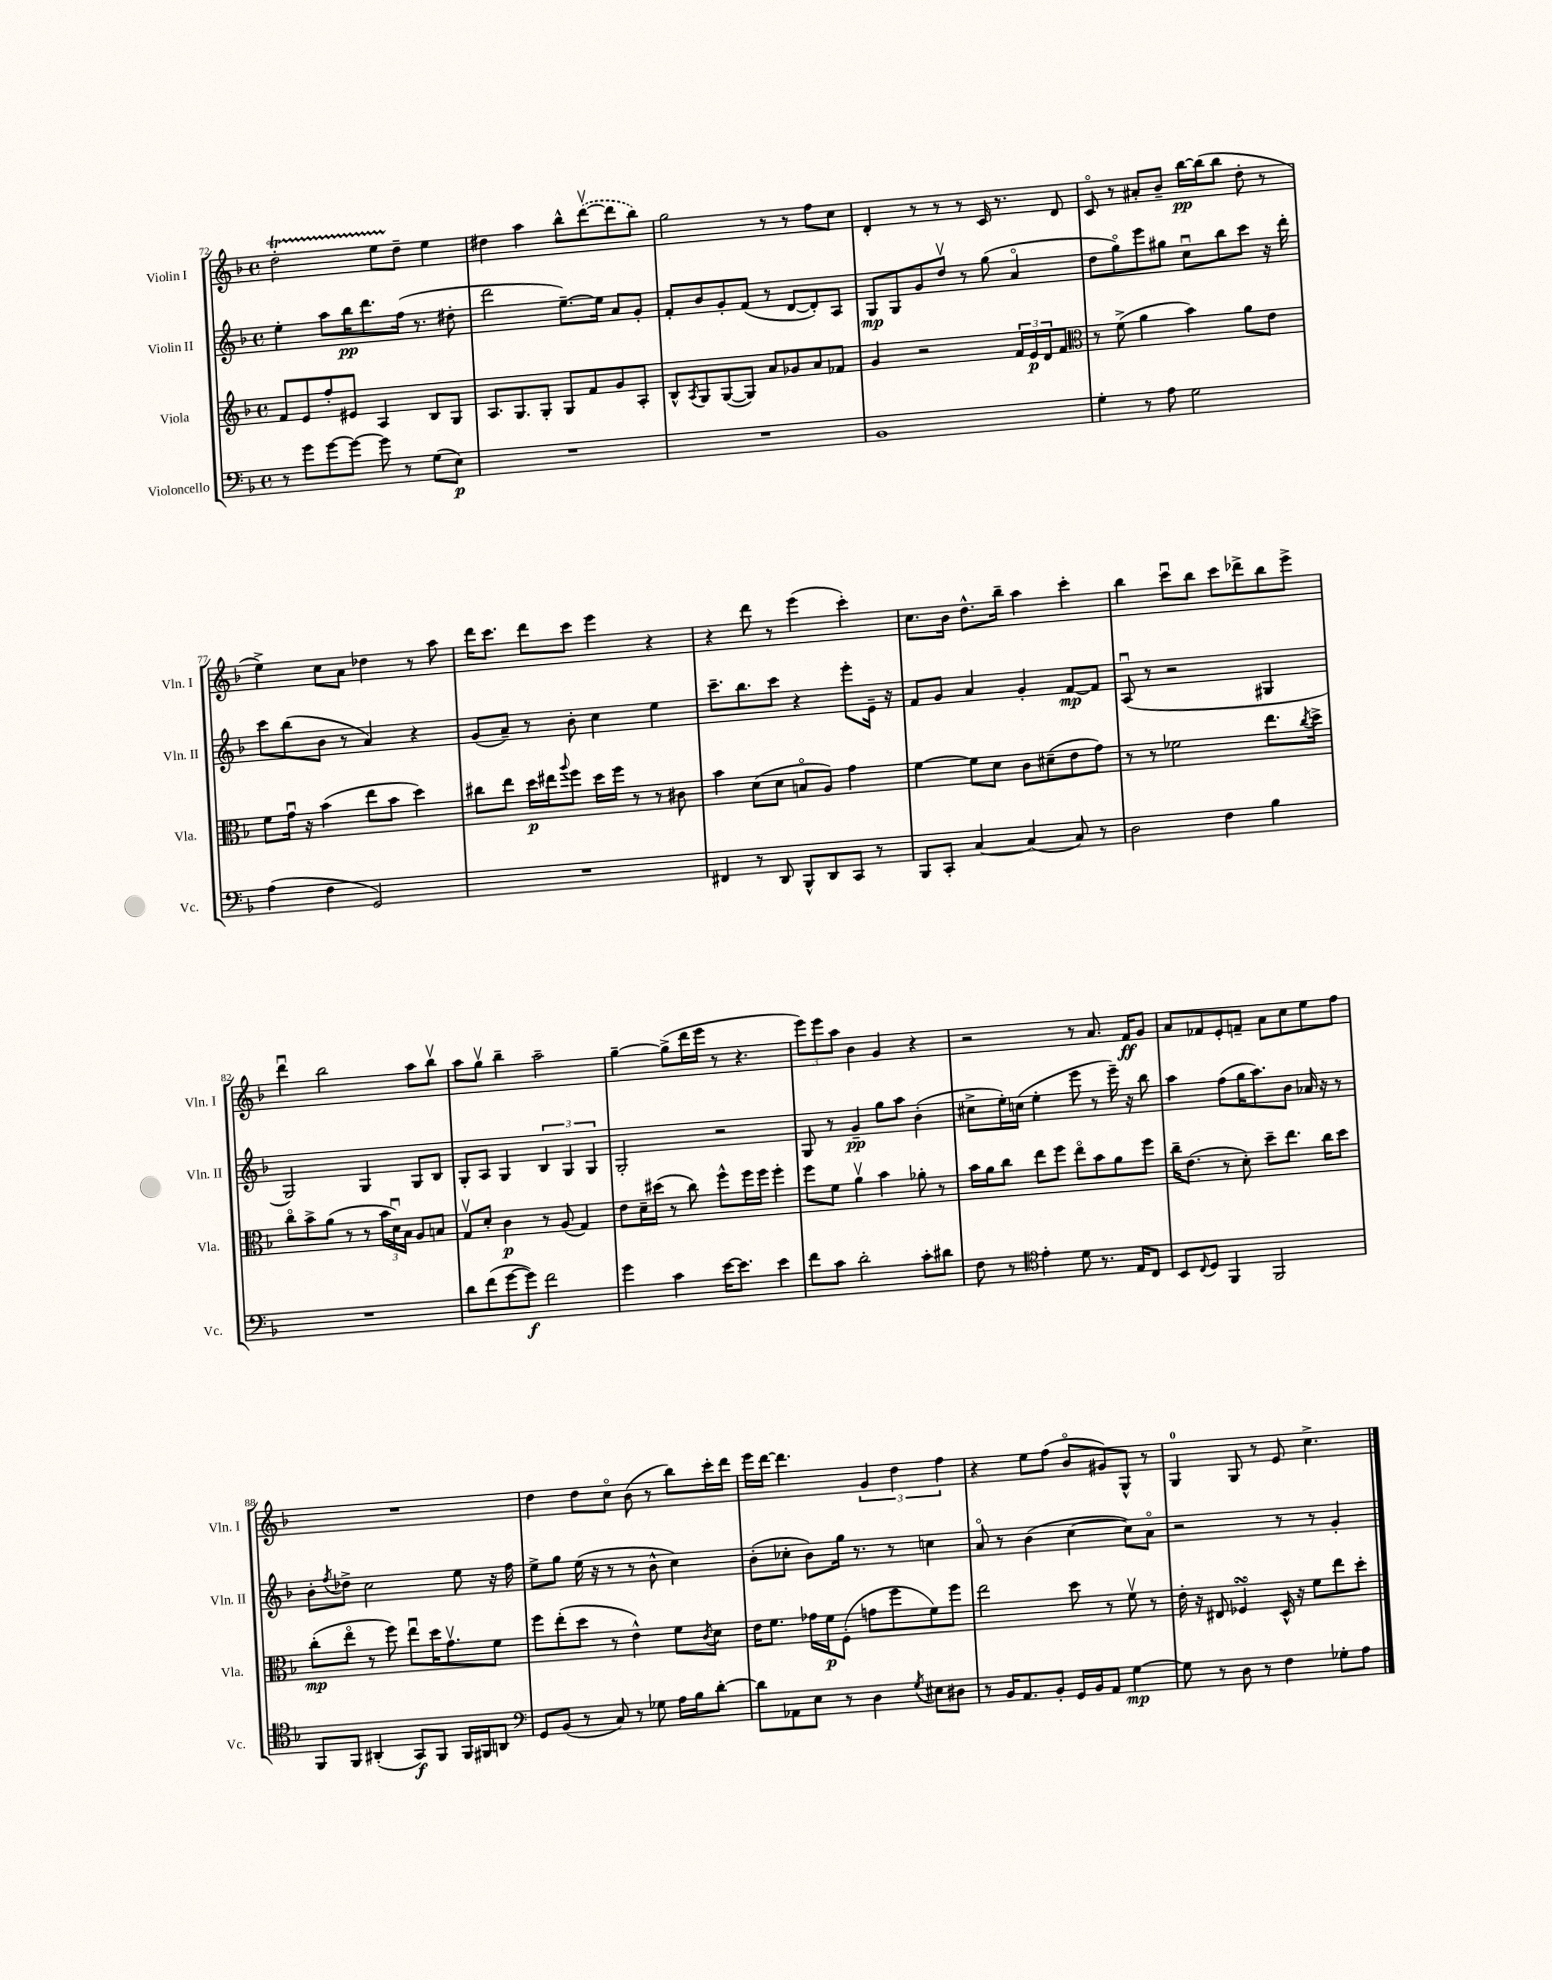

**kern	**kern	**kern	**kern
*staff4	*staff3	*staff2	*staff1
*clefF4	*clefG2	*clefG2	*clefG2
*k[b-]	*k[b-]	*k[b-]	*k[b-]
*M4/4	*M4/4	*M4/4	*M4/4
*met(c)	*met(c)	*met(c)	*met(c)
8r	8f	4ee'	2dd'
8g	8e	.	.
[8g	8ff'	8aa	.
8g_	8e#	16bb-	.
.	.	8.ddd	.
8g]	4A	.	8ee
8r	.	(16ff	8dd~
.	.	8.r	.
(8G	8B-	.	4ee
8E)	8G	8dd#'	.
=	=	=	=
1r	8.A	2ddd	4dd#
.	8.G	.	.
.	.	.	4aa
.	8G'	.	.
.	8G	[8.ee~)	8bb-^^
.	8f	.	([8dddv
.	.	16ee]	.
.	8g	8a	8ddd]
.	8A'	8g'	8bb-)
=	=	=	=
1r	8B-^^	8f'	2gg
.	8qA	.	.
.	8G	8b-	.
.	([8G	8g'	.
.	8G])	(8f	.
.	8a	8r	8r
.	8g-	[8d	8r
.	8a	8d'])	8ff
.	8f-	8A	8cc
=	=	=	=
1BB-	4g	8G	4d'
.	.	8G	.
.	2r	8g	8r
.	.	8ddv	8r
.	.	8r	8r
.	.	(8gg	16c
.	.	.	8.r
.	24f	4ao	.
.	24e	.	.
.	24d	.	.
.	8f	.	8d
=	=	=	=
*	*clefC3	*	*
4G'	8r	8dd	8co
.	(8f^	8ggo)	8r
8r	4a	8eee	8a#'
8A	.	8gg#	8b-~
2G	4b-)	8ccu	[16bb-
.	.	.	(16bb-]
.	.	8bb-	8bb-
.	8a	8ccc	8dd'
.	8e	16r	8r
.	.	16ddd'	.
=	=	=	=
(4A	8f	8ccc	4ee^)
.	16gu	(8bb-	.
.	16r	.	.
4F	(4b-	8b-	8cc
.	.	8r	8a
2GG)	8ee	4a)	4dd-
.	8b-	.	.
.	4dd)	4r	8r
.	.	.	8aa
=	=	=	=
1r	8cc#	(8g	16ddd
.	.	.	8.ccc
.	8ee	8a~)	.
.	16dd	8r	8ddd
.	16ee#	.	.
.	8qqaa	.	.
.	8ff	8b-'	8ccc
.	16dd	4cc	4eee
.	16ff	.	.
.	8r	.	.
.	8r	4ee	4r
.	8c#	.	.
=	=	=	=
4FF#	4b-	8.ccc~	4r
.	.	8.bb-	.
8r	(8d	.	8ddd
8DD	8d	8ccc	8r
8BBB-^^	8Bo	4r	(4eee
8DD	8A)	.	.
8CC	4g	8eee'	4ccc')
8r	.	16e~	.
.	.	16r	.
=	=	=	=
8BBB-	[4f	8f	8.cc
8CC'	.	8g	.
.	.	.	16b-
[4C	8f]	4a	8.dd^^
.	8d	.	.
.	.	.	16bb-~
(4C]	8c	4g'	4aa
.	(8d#~	.	.
8C)	8e	[8f	4ccc'
8r	8g)	8f]	.
=	=	=	=
2D	8r	(8Au	4bb-
.	8r	8r	.
.	2f-	2r	8cccu
.	.	.	8bb-
4F	.	.	8ccc
.	.	.	8ddd-^
4B-	8.ee	4G#	8bb-
.	.	.	8eee^
.	8qcc	.	.
.	16dd^	.	.
=	=	=	=
1r	8cco	2G)	4dddu
.	8b-^	.	.
.	(8a	.	2bb-
.	8r	.	.
.	8r	4G	.
.	24b-	.	.
.	24du)	.	.
.	24B-	.	.
.	8A	8G	8aa
.	8B	8B-	8bb-v
=	=	=	=
8d	8Gv	8G'	8aa
(8f	8d'	8A	8ggv
[8g	4c	4G	4bb-~
8g])	.	.	.
2f	8r	6B-	2aa~
.	(8A	.	.
.	.	6G	.
.	4G)	.	.
.	.	6G	.
=	=	=	=
4g	8e	2G'	[4gg~
.	16d~	.	.
.	(16dd#	.	.
4c	8r	.	(8gg^]
.	8cc)	.	16ddd
.	.	.	16eee
[16e	8ff^^	2r	8r
8.e]	.	.	.
.	16ff	.	4.r
.	16ff	.	.
4e	4ff'	.	.
=	=	=	=
8f	8ff	8G	12eee)
.	.	.	12eee
8c	8f	8r	.
.	.	.	12aa
2d'	4av	4g~	4b-
.	4b-	8gg	4g
.	.	8aa	.
8c'	8a-'	(4b-'	4r
8d#	8r	.	.
=	=	=	=
8F	16b-	8cc#^	2r
.	16a	.	.
8r	8cc	16ee')	.
.	.	(16cc	.
*clefC4	*	*	*
4e'	8ee	4ee'	.
.	8ff	.	.
8d	8eeo	8eee	8r
8.r	8b-	8r	8.a
.	8a	16eee~)	.
16E	.	16r	16f
8C	8ff	8bb-	8g
=	=	=	=
8BB-	16cc~	4aa	8a
.	(8.e	.	.
8qqC	.	.	.
8D	.	.	8f-
4FF	8r	(8ff	8e'
.	8d')	16gg	8f~
.	.	8.aa)	.
2FF	8dd~	.	8a
.	8.ee	8b-	8cc
.	.	16a-	8ee
.	16cc	16r	.
.	8dd	8r	8ff
=	=	=	=
8FF	(8cc'	8b-'	1r
.	.	8qff	.
8FF	8eeo	8dd-^	.
(4AA#'	8r	2cc	.
.	8ff)	.	.
8GG)	8eeu	.	.
8FF	16dd	.	.
.	8.gv	.	.
16FF	.	8ee	.
16FF#	.	.	.
8AA	8f	16r	.
.	.	16ff	.
=	=	=	=
*clefF4	*	*	*
8GG	8ff	8ee^	4dd
(8BB-	(8ee'	8gg	.
8r	8dd	(16ee	8dd
.	.	16r	.
8C)	8r	8r	8cco
8r	4e^^)	8r	(8b-
8G-	.	8b-^^	8r
16A	8f	4cc)	8bb-)
16B-	.	.	.
.	8qc	.	.
[8d'	8d	.	16ccc'
.	.	.	16ddd
=	=	=	=
8d]	16e	(8b-'	16eee
.	8.f	.	[16ddd
8AA-	.	8cc-'	4.ddd]
8E	16g-	8b-)	.
.	16f	.	.
8r	(8F'	16gg	.
.	.	8.r	.
4D	8g	.	6g
.	8ff	8r	.
.	.	.	6dd
8qG	.	.	.
8E#	8f)	4cc	.
.	.	.	6ff
8D#	8ff	.	.
=	=	=	=
8r	2ee	8ao	4r
16BB-	.	8r	.
8.AA	.	.	.
.	.	(4b-	8ee
8BB-'	.	.	(8ff
16GG	8dd	[4cc	8b-o
16BB-	.	.	.
8AA	8r	.	8g#)
[4G	8fv	8cc])	8G^^
.	8r	8ao	8r
=	=	=	=
8G]	16e'	2r	4G
.	16r	.	.
8r	8E#	.	.
8D	4F-	.	8G
8r	.	.	8r
4F	16D^^	8r	8e
.	16r	.	.
.	8f	8r	4.cc^
8G-'	8ee	4g'	.
8A	8dd'	.	.
==	==	==	==
*-	*-	*-	*-
